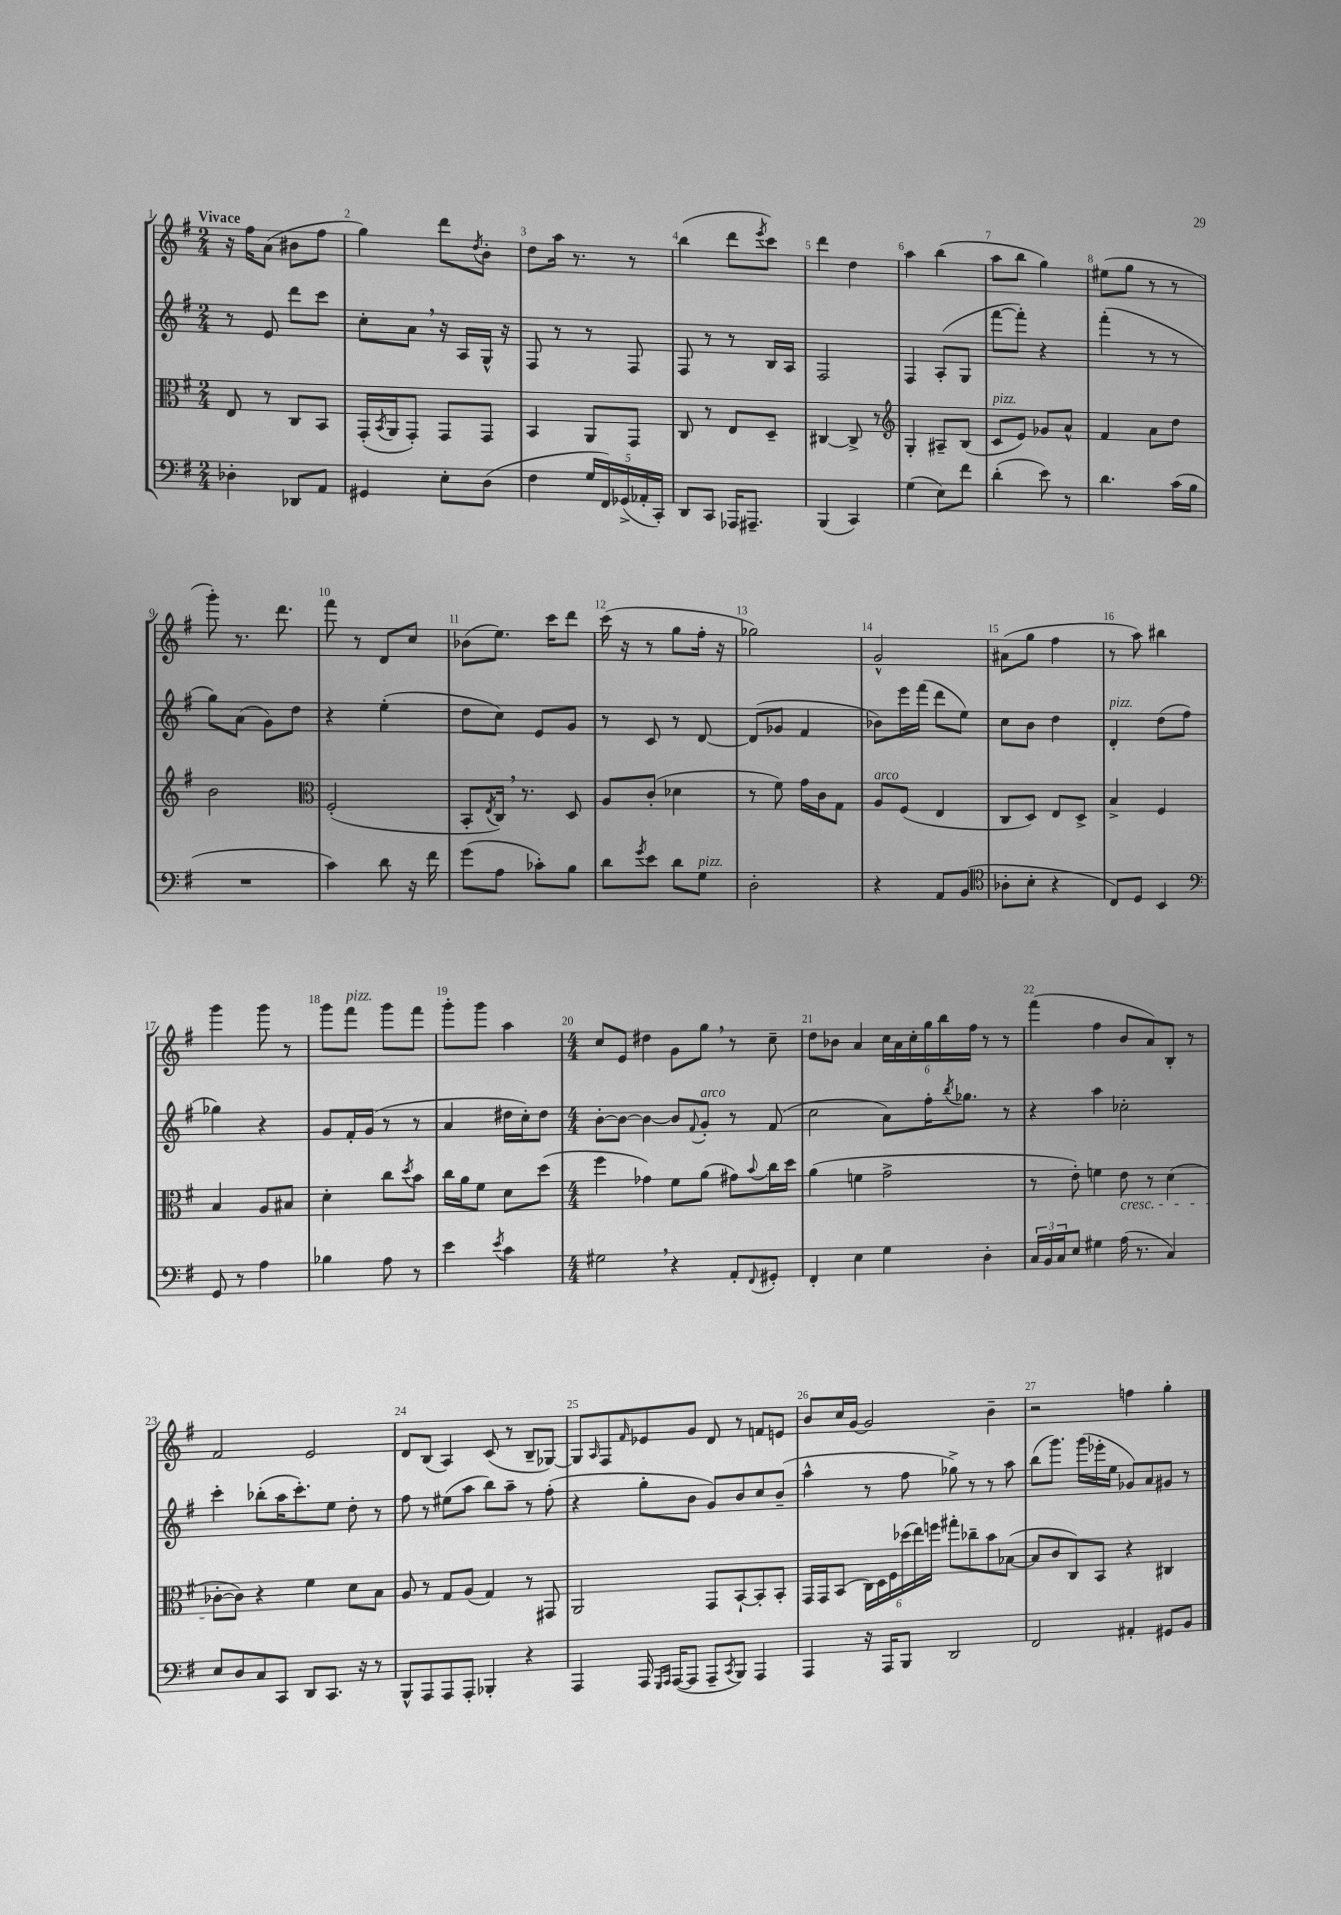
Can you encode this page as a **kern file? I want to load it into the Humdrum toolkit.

**kern	**kern	**kern	**kern
*part4	*part3	*part2	*part1
*staff4	*staff3	*staff2	*staff1
*clefF4	*clefC3	*clefG2	*clefG2
*k[f#]	*k[f#]	*k[f#]	*k[f#]
*M2/4	*M2/4	*M2/4	*M2/4
=1	=1	=1	=1
!	!	!	!LO:TX:a:B:t=Vivace
4D-X'\	8E/	8r	16r
.	.	.	16ff#\KL
.	8r	8e/	(8a\J
8DD-X/L	8C/L	8ddd\L	8b#X\L
8AA/J	8BB/J	8ccc\J	8ff#\J
=2	=2	=2	=2
4GG#X/	(16GG'/LL	8cc'\L	4gg\)
.	8qBB/	.	.
.	16AA/J	.	.
.	8GG'/J)	8a,\J	.
8E'\L	8GG/L	16r	8ddd\L
.	.	16A/LL	.
.	.	.	8qdd/
(8D\J	8GG/J	16G^^/JJ	8b'\J
.	.	16r	.
=3	=3	=3	=3
4F#\	4BB/	8F#/	8dd\L
.	.	8r	16aa\Jk
.	.	.	8.r
20G/LL	8AA/L	8r	.
20FF#/)	.	.	.
(20GG-X^/	.	.	.
.	8GG/J	8F#/	8r
20AA-X'/	.	.	.
20CC'/JJ)	.	.	.
=4	=4	=4	=4
8DD/L	8C/	8F#/	(4bb\
8CC/J	8r	8r	.
16AAA-X/KL	8E/L	8r	8ddd\L
8.AAA#X~/J	.	.	.
.	.	.	8qeee/
.	8D~/J	16B/LL	8ccc\J)
.	.	16A/JJ	.
=5	=5	=5	=5
(4BBB/	[4C#X/	2F#/	4ddd\
4CC/)	8C#^/]	.	4dd\
.	8r	.	.
=6	=6	=6	=6
*	*clefG2	*	*
(4G\	4G'/	4F#/	4aa\
8E\L)	8A#X~/L	(8A'/L	(4bb\
8f#\J	(8B/J	8G/J	.
=7	=7	=7	=7
!	!LO:TX:a:i:t=pizz.	!	!
(4d'\	8c/L	[8fff#\L	8aa\L
.	8e/J)	8fff#'\J])	8bb\J
8e\)	8g-X/L	4r	4gg\)
8r	8a^^/J	.	.
=8	=8	=8	=8
4.d\	4f#/	(4fff#'\	(8ee#X\L
.	.	.	8gg\J
.	8a\L	8r	8r
(16c\LL	8dd\J	8r	8r
16B\JJ	.	.	.
!!LO:LB:g=z
=9	=9	=9	=9
2r	2b\	8gg\L)	8ggg'\)
.	.	(8a\J	8.r
.	.	8g\L)	.
.	.	.	8.ddd\
.	.	8dd\J	.
=10	=10	=10	=10
*	*clefC3	*	*
4c\)	(2F#'/	4r	8fff#\
.	.	.	8r
8d\	.	(4ee'\	8d/L
16r	.	.	8cc/J
16f#\	.	.	.
=11	=11	=11	=11
(8g\L	8BB'/L	8dd\L	(8b-X\L
.	8qE/	.	.
8A\J	16C,/Jk)	8cc\J)	8.ee\J)
.	8.r	.	.
8c-X'\L)	.	8e/L	.
.	.	.	16ccc\KL
8B\J	8D/	8g/J	8ddd\J
=12	=12	=12	=12
8d\L	8A/L	8r	(16ccc\
.	.	.	16r
8qg/	.	.	.
8e\J	(8c'/J	8c/	8r
8d\L	4d-X\	8r	8gg\L
!LO:TX:a:i:t=pizz.	!	!	!
8G\J	.	[8d/	16ff#'\Jk
.	.	.	16r
=13	=13	=13	=13
2D'\	8r	(8d/L]	2gg-X\)
.	8f#\)	8g-X/J	.
.	16g\LL	4f#/	.
.	16c\J	.	.
.	8G\J	.	.
=14	=14	=14	=14
!	!LO:TX:a:i:t=arco	!	!
4r	8A/L	8b-X\L)	2g^^/
.	(8F#/J	16eee\L	.
.	.	(16fff#\JJ	.
8AA/L	4E/	8ddd\L	.
(8BB/J	.	8ee\J)	.
=15	=15	=15	=15
*clefC4	*	*	*
8A-X'\L	8C/L	8cc\L	(8a#X\L
8B'\J	8D/J)	8b\J	8gg\J
4r	8E/L	4dd\	4ff#\
.	8D^/J	.	.
=16	=16	=16	=16
!	!	!LO:TX:a:i:t=pizz.	!
8C/L)	4B^/	4d'/	8r
8D/J	.	.	8aa\)
4BB/	4F#/	(8dd\L	4bb#X\
.	.	8ff#\J	.
!!LO:LB:g=z
=17	=17	=17	=17
*clefF4	*	*	*
8GG/	4B/	4gg-X\)	4ggg\
8r	.	.	.
4A\	8A/L	4r	8ggg\
.	8B#X/J	.	8r
=18	=18	=18	=18
4B-X\	4d'\	8g/L	8ggg\L
!	!	!	!LO:TX:a:i:t=pizz.
.	.	16f#'/L	8fff#\J
.	.	(16g/JJ	.
8A\	8cc\L	8r	8ggg\L
.	8qdd/	.	.
8r	8b\J	8r	8fff#\J
=19	=19	=19	=19
4e\	16cc\LL	4a/	8ggg'\L
.	16a\J	.	.
.	8f#\J	.	8ggg\J
8qe/	.	.	.
4c\	8d\L	16dd#X\LL	4aa\
.	.	16cc'\J)	.
.	(8dd\J	8dd#\J	.
=20	=20	=20	=20
*M4/4	*M4/4	*M4/4	*M4/4
2G#X,\	4ff#\	[8b'\L	8cc/L
.	.	8b\J_	8e/J
.	4g-X\)	4b\_	4dd#X\
4r	8f#\L	8b/L]	8g\L
.	.	8qqf#/	.
!	!	!LO:TX:a:i:t=arco	!
.	(8a\J	8g'/J	8gg,\J
8AA'/L	8g#X\L)	8r	8r
8qqFF#/	8qqb/	.	.
8GG#X'/J	16cc\L	(8f#/	8cc~\
.	16dd\JJ	.	.
=21	=21	=21	=21
4FF#'/	(4a\	2cc\	8dd\L
.	.	.	8b-X\J
4E\	4fn\	.	4a/
4G\	2g^\	8a\L)	24cc\LL
.	.	.	24a\
.	.	.	24cc'\
.	.	16ff#'\K	24gg\
.	.	.	24bb\
.	.	8qbb/	.
.	.	8.gg-X\J	.
.	.	.	24ff#\JJ
4D'\	.	.	8r
.	.	8r	8r
=22	=22	=22	=22
24C/LL	8r	4r	(4fff#\
24BB/	.	.	.
24C/J	.	.	.
8E/J	8e'\)	.	.
4G#X\	4fn\	4aa\	4ff#\
!	!LO:TX:b:i:t=cresc.	!	!
(16A\	8e\	2cc-X'\	8b/L
8.r	.	.	.
.	8r	.	8a/)
4C/)	(4d\	.	8B'/J
.	.	.	8r
!!LO:LB:g=z
=23	=23	=23	=23
8E/L	[8c-X'\L	4ccc'\	2f#/
8D/	8c-\J])	.	.
8C/	4r	(8bb-X'\L	.
8CC/J	.	16aa\K	.
.	.	8.ccc'\)	.
8DD/L	4f#\	.	2e/
8.CC/J	.	8ee\J	.
.	8d\L	8dd'\	.
16r	.	.	.
8r	8B\J	8r	.
=24	=24	=24	=24
8BBB^^/L	8A/	8ff#\	8d/L
8AAA/	8r	8r	(8B/J
8AAA/	8G/L	(8ee#X\L	4A/)
8AAA'/J	(8A/J	8aa\J	.
4BBB-X'/	4G/)	8bb\L)	(8c/
.	.	8aa~\J	8r
4r	8r	8r	8B~/L
.	8GG#X/	(8ff#'\	[8G-X/J)
=25	=25	=25	=25
4AAA/	2AA/	4r	8G-/L]
.	.	.	16qqA/
.	.	.	8F#/
.	.	.	16qqf#/
16AAA/	.	8gg'\L	8e-X/
16qqGGG/LL	.	.	.
16qqAAA/JJ	.	.	.
([16AAA/KL	.	.	.
8AAA/J]	.	8b\J	8g/J
8AAA~/L	8GG/L	8g/L)	8d/
8qCC/	.	.	.
8BBB/J)	[8BB`/	8b/	8r
4AAA/	8BB'/]	8cc/	8fn/L
.	8BB'/J	(8b~/J	8en/J
=26	=26	=26	=26
4AAA/	16GG/LL	4aa^^\	8b/L
.	16GG/J	.	.
.	(8BB/J	.	16cc/L
.	.	.	[16g/JJ
16r	24C\LL)	8r	2g/]
.	24D\	.	.
16AAA/KL	.	.	.
.	24F#\	.	.
8BBB/J	(24dd-X\	8ff#\	.
.	24ee\)	.	.
.	24ffn\JJ	.	.
2DD/	8gg#X'\L	8gg-X^\)	.
.	8cc-X~\	8r	.
.	8b\	8r	4b~\
.	([8B-X\J	8aa\	.
=27	=27	=27	=27
2FF#/	8B-/L]	(8bb\L	2r
.	8c/	8.ggg\J)	.
.	8C/)	.	.
.	.	(16ggg\LL	.
.	8BB/J	16eee-X'\	.
.	.	16ee\JJ	.
4AA#X'/	4r	8g-X/L)	4ffn\
.	.	8a/	.
8GG#X/L	4C#X/	8g#X/J	4gg'\
8BB/J	.	8r	.
==	==	==	==
*-	*-	*-	*-
